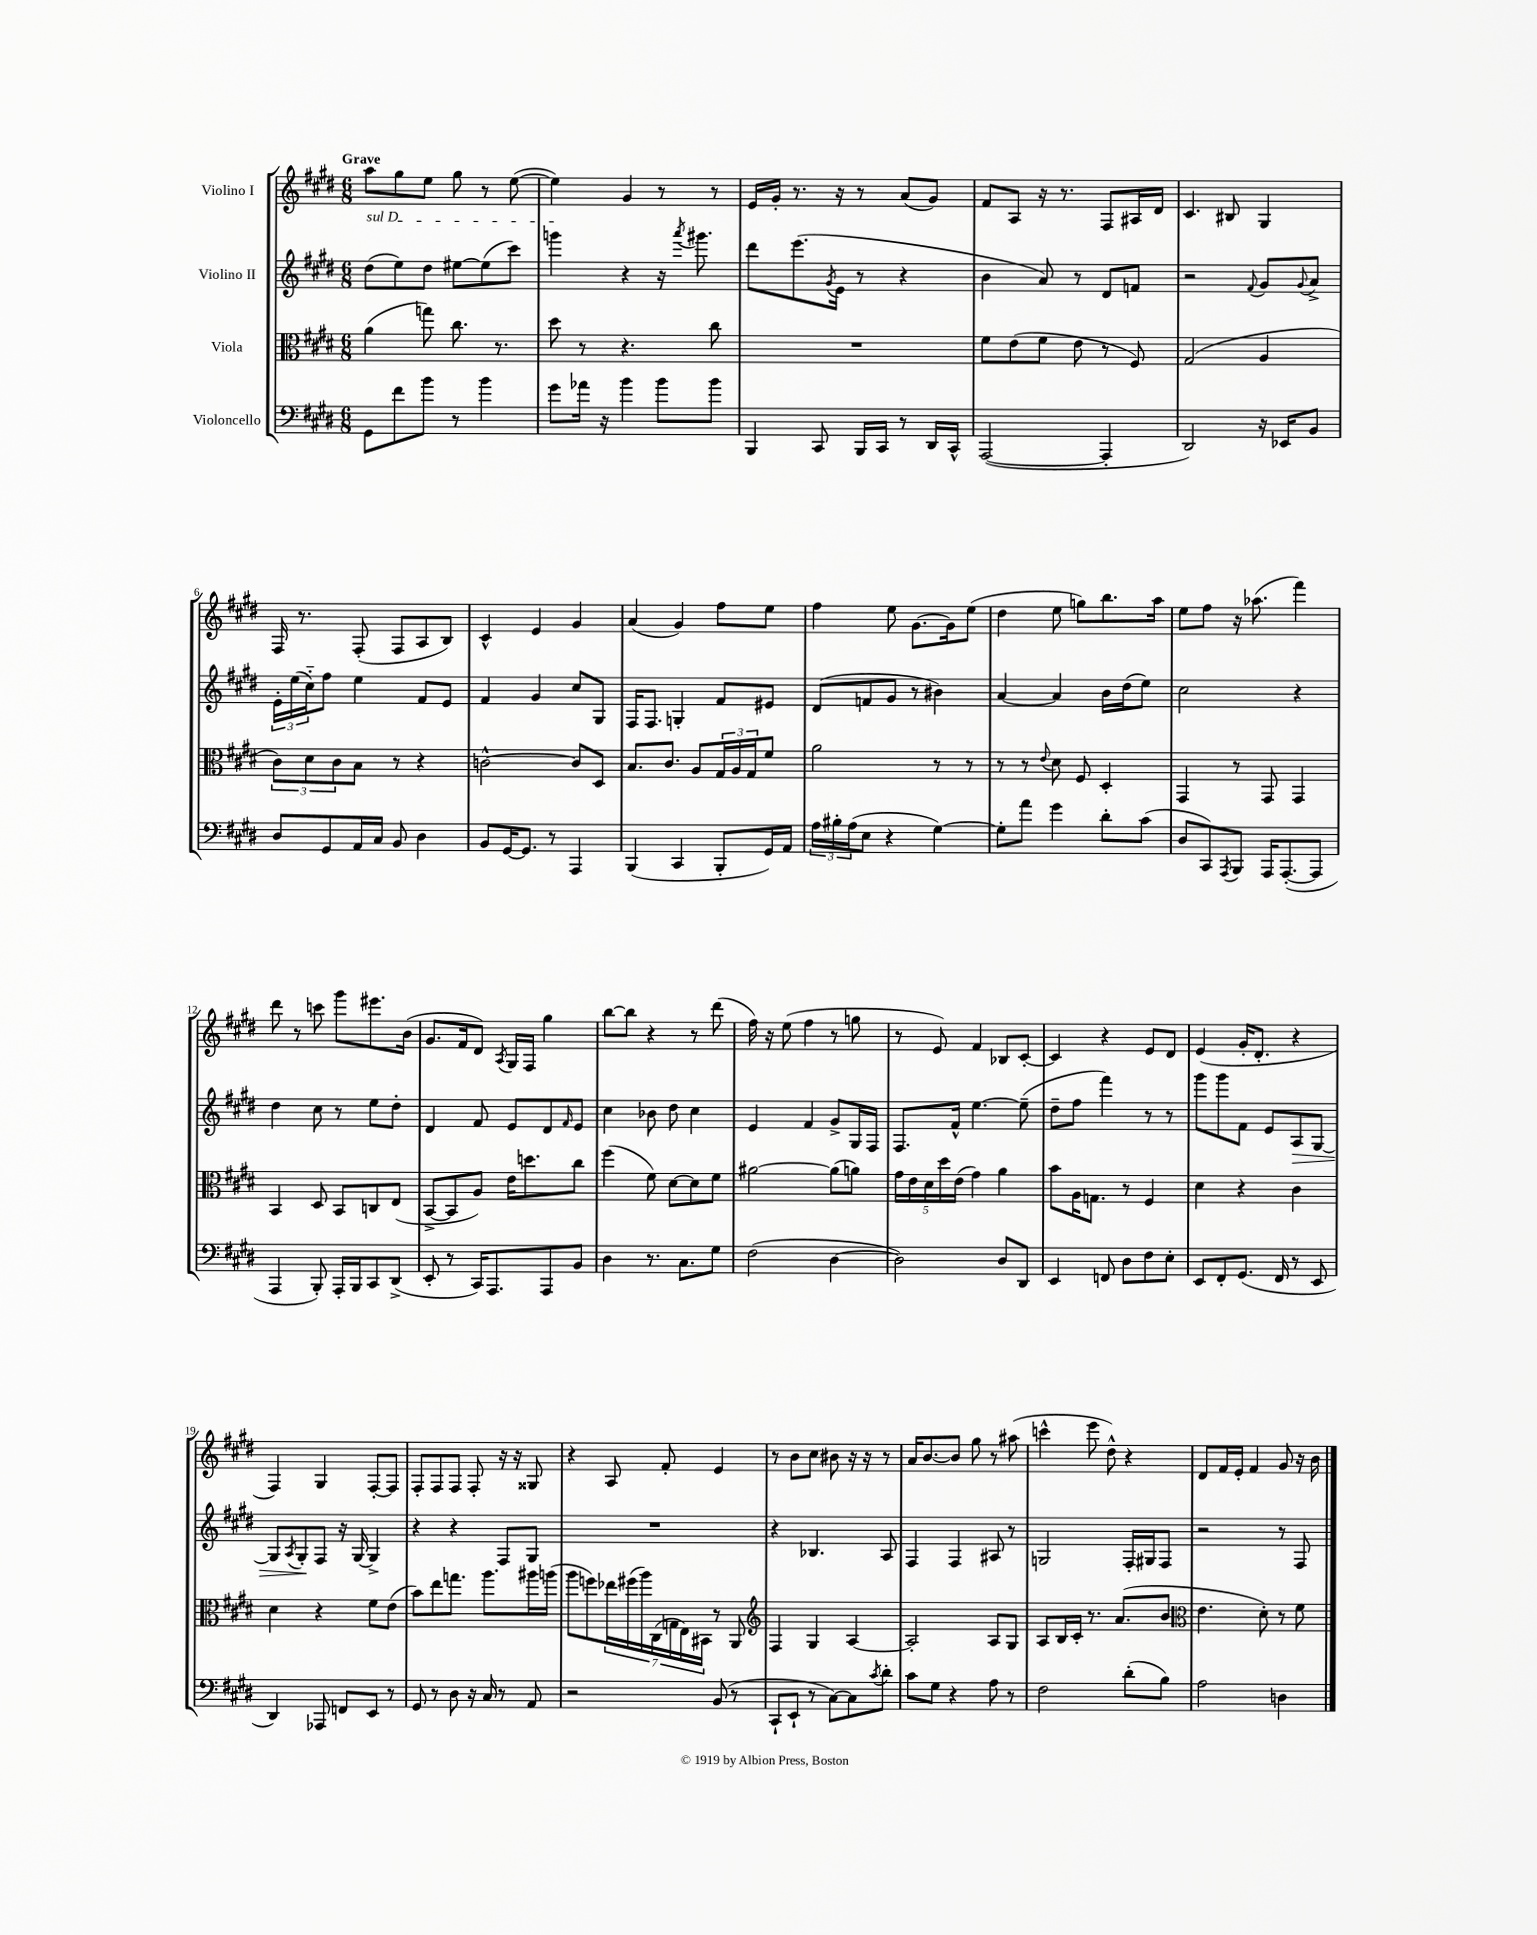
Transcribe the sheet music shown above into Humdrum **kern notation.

**kern	**kern	**kern	**dynam	**kern
*part4	*part3	*part2	*part2	*part1
*staff4	*staff3	*staff2	*staff2	*staff1
*I"Violoncello	*I"Viola	*I"Violino II	*	*I"Violino I
*clefF4	*clefC3	*clefG2	*	*clefG2
*k[f#c#g#d#]	*k[f#c#g#d#]	*k[f#c#g#d#]	*	*k[f#c#g#d#]
*M6/8	*M6/8	*M6/8	*	*M6/8
=1	=1	=1	=1	=1
!	!	!	!	!LO:TX:a:B:t=Grave
!	!	!LO:TX:a:i:t=sul D	!	!
8GG#\L	(4a\	(8dd#\L	.	8aa\L
8f#\	.	8ee\)	.	8gg#\
8b\J	8ggn\)	8dd#\J	.	8ee\J
8r	8.cc#\	[8ee#X\L	.	8gg#\
4b\	.	(8ee#\]	.	8r
.	8.r	.	.	.
.	.	8ccc#\J)	.	([8ee\
=2	=2	=2	=2	=2
8g#\L	8dd#\	4gggn\	.	4ee\])
16a-X\Jk	8r	.	.	.
16r	.	.	.	.
4b\	4.r	4r	.	4g#/
8b\L	.	16r	.	8r
.	.	8qaaa/	.	.
.	.	8.ggg#X\	.	.
8b\J	8cc#\	.	.	8r
=3	=3	=3	=3	=3
4BBB/	2.r	8ddd#\L	.	16e/LL
.	.	.	.	16g#'/JJ
.	.	(8.eee\	.	8.r
8CC#/	.	.	.	.
.	.	8qg#/	.	.
.	.	16e\Jk	.	16r
16BBB/LL	.	8r	.	8r
16CC#/JJ	.	.	.	.
8r	.	4r	.	(8a/L
16DD#/LL	.	.	.	8g#/J)
16CC#^^/JJ	.	.	.	.
=4	=4	=4	=4	=4
([2AAA/	8f#\L	4b\	.	8f#/L
.	(8e\	.	.	8A/J
.	8f#\J	8a/)	.	16r
.	.	.	.	8.r
.	8e\	8r	.	.
4AAA'/]	8r	8d#/L	.	8F#/L
.	8F#/)	8fn/J	.	16A#X/L
.	.	.	.	16d#/JJ
=5	=5	=5	=5	=5
2DD#/)	(2G#/	2r	.	4.c#/
.	.	.	.	8B#X/
.	.	8qqf#/	.	.
16r	4A/	8g#/L	.	4G#/
16EE-X/KL	.	.	.	.
.	.	8qqg#/	.	.
8BB/J	.	8a^/J	.	.
!!LO:LB:g=z
=6	=6	=6	=6	=6
8D#/L	12c#\L)	24e'\LL	.	16F#/
.	.	(24ee\	.	.
.	.	.	.	8.r
.	12d#\	24cc#\J)	.	.
8GG#/	.	8ff#\J	.	.
.	12c#\	.	.	.
16AA/L	8B\J	4ee\	.	(8F#'/
16C#/JJ	.	.	.	.
8BB/	8r	.	.	8F#/L
4D#\	4r	8f#/L	.	8A/
.	.	8e/J	.	8B/J)
=7	=7	=7	=7	=7
8BB/L	[2cn^^\	4f#/	.	4c#^^/
[16GG#/K	.	.	.	.
8.GG#/J]	.	.	.	.
.	.	4g#/	.	4e/
8r	.	.	.	.
4AAA/	8c/L]	8cc#/L	.	4g#/
.	8D#/J	8G#/J	.	.
=8	=8	=8	=8	=8
(4BBB/	8.B/L	16F#/KL	.	(4a/
.	.	8.F#/J	.	.
.	8.c#/J	.	.	.
4CC#/	.	4Gn'/	.	4g#/)
.	8A/L	.	.	.
8BBB'/L	24G#/L	8f#/L	.	8ff#\L
.	24A/	.	.	.
.	24G#/J	.	.	.
16GG#/L)	8f#/J	8e#X/J	.	8ee\J
16AA/JJ	.	.	.	.
=9	=9	=9	=9	=9
24A\LL	2a\	(8d#/L	.	4ff#\
24B#X'\	.	.	.	.
(24A\J	.	.	.	.
8E\J	.	8fn/	.	.
4r	.	8g#/J	.	8ee\
.	.	8r	.	[8.g#\L
[4G#\)	8r	4b#X\)	.	.
.	.	.	.	16g#\k]
.	8r	.	.	(8ee\J
=10	=10	=10	=10	=10
8G#'\L]	8r	[4a/	.	4dd#\
8a\J	8r	.	.	.
.	8qqe/	.	.	.
4g#\	8d#\	4a/]	.	8ee\
.	8F#/	.	.	8ggn\L)
8d#'\L	4D#'/	16b\LL	.	8.bb\
.	.	(16dd#\J	.	.
(8c#\J	.	8ee\J)	.	.
.	.	.	.	16aa\Jk
=11	=11	=11	=11	=11
8D#/L	4GG#/	2cc#\	.	8ee\L
8CC#/)	.	.	.	8ff#\J
8qAAA/	.	.	.	.
8BBB/J	8r	.	.	16r
.	.	.	.	(8.aa-X\
16AAA/KL	8GG#/	.	.	.
([8.AAA'/	.	.	.	.
.	4GG#/	4r	.	4fff#\)
8AAA/J]	.	.	.	.
!!LO:LB:g=z
=12	=12	=12	=12	=12
4AAA/	4BB/	4dd#\	.	8ddd#\
.	.	.	.	8r
8BBB'/)	8D#/	8cc#\	.	8cccn\
16AAA'/LL	8BB/L	8r	.	8ggg#\L
16BBB/J	.	.	.	.
8CC#/	8Cn/	8ee\L	.	8.eee#X\
(8DD#^/J	(8E/J	8dd#'\J	.	.
.	.	.	.	(16b\Jk
=13	=13	=13	=13	=13
8EE'/	[8BB^/L	4d#/	.	8.g#/L
8r	8BB/]	.	.	.
.	.	.	.	16f#/k
16CC#/KL)	8A/J)	8f#/	.	8d#/J)
8.AAA/	.	.	.	.
.	.	.	.	8qA/
.	16e\KL	8e/L	.	16G#/LL
.	8.ddn\	.	.	16F#/JJ
8AAA/	.	8d#/	.	4gg#\
.	.	16qqf#/	.	.
8BB/J	8cc#\J	8e/J	.	.
=14	=14	=14	=14	=14
4D#\	(4ff#\	4cc#\	.	[8bb\L
.	.	.	.	8bb\J]
8.r	8f#\)	8b-X\	.	4r
.	[8d#\L	8dd#\	.	.
8.C#\L	.	.	.	.
.	8d#\]	4cc#\	.	8r
8G#\J	8f#\J	.	.	(8ddd#\
=15	=15	=15	=15	=15
(2F#\	[2a#X\	4e/	.	16ff#\)
.	.	.	.	16r
.	.	.	.	(8ee\
.	.	4f#/	.	4ff#\
[4D#\	(8a#\L]	8g#^/L	.	8r
.	8an\J)	16G#/L	.	8ggn\
.	.	16F#/JJ	.	.
=16	=16	=16	=16	=16
2D#\])	20g#\LL	8.F#/L	.	8r
.	20e\	.	.	.
.	20d#\	.	.	.
.	.	.	.	8e/)
.	20dd#\	.	.	.
.	.	16f#^^/Jk	.	.
.	(20e\JJ	.	.	.
.	4g#\)	[4.ee\	.	4f#/
8D#/L	4a\	.	.	8B-X/L
8DD#/J	.	(8ee~\]	.	[8c#'/J
=17	=17	=17	=17	=17
4EE/	8b\L	8dd#~\L	.	4c#/]
.	16A\K	8ff#\J	.	.
.	8.Gn\J	.	.	.
8FFn/	.	4fff#\)	.	4r
8D#\L	8r	.	.	.
8F#\	4F#/	8r	.	8e/L
8E'\J	.	8r	.	8d#/J
=18	=18	=18	=18	=18
8EE/L	4d#\	8ggg#\L	.	(4e/
8FF#'/	.	8ggg#\	.	.
(8.GG#/J	4r	8f#\J	.	16g#'/KL
.	.	.	.	8.d#'/J
.	.	8e/L	.	.
16FF#/	.	.	.	.
!	!	!	!LO:HP:b	!
8r	4c#\	8A/	>	4r
8EE/	.	[8G#/J	.	.
!!LO:LB:g=z
=19	=19	=19	=19	=19
4DD#/)	4d#\	8G#/L]	.	4F#/)
.	.	8qA/	.	.
.	.	8G#'/	.	.
8AAA-X/	4r	8F#/J	]	4G#/
8FFn/L	.	16r	.	.
.	.	[16G#/	.	.
8EE/J	8f#\L	4G#^/]	.	[8F#'/L
8r	(8e\J	.	.	8F#/J]
=20	=20	=20	=20	=20
8GG#/	8b\L)	4r	.	8F#'/L
8r	8ee\	.	.	8F#/
8D#\	8.ggn\J	4r	.	8F#/J
16r	.	.	.	8F#'/
16C#/	8.aa\L	.	.	.
8r	.	8F#/L	.	16r
.	.	.	.	16r
8AA/	16aa#X\L	8G#/J	.	8G##X/
.	(16aan\JJ	.	.	.
=21	=21	=21	=21	=21
2r	8aa\L	2.r	.	4r
.	8ffn\)	.	.	.
.	28ee-X\L	.	.	8A/
.	(28ff#X\	.	.	.
.	28aa\)	.	.	.
.	(28C#\	.	.	.
.	.	.	.	8f#'/
.	28Gn\	.	.	.
.	28E\)	.	.	.
.	28BB#X\JJ	.	.	.
(8BB/	8r	.	.	4e/
8r	8AA/	.	.	.
=22	=22	=22	=22	=22
*	*clefG2	*	*	*
8CC#`/L	4F#/	4r	.	8r
8EE`/J	.	.	.	8b\L
8r	4G#/	4.B-X/	.	8cc#\J
[8C#\L)	.	.	.	8b#X\
8C#\]	[4A/	.	.	16r
.	.	.	.	16r
8qc#/	.	.	.	.
8d#'\J	.	8A/	.	8r
=23	=23	=23	=23	=23
8c#\L	2A'/]	4F#/	.	16a/KL
.	.	.	.	[8.b/
8G#\J	.	.	.	.
4r	.	4F#/	.	8b/J]
.	.	.	.	8gg#\
8A\	8A/L	8A#X/	.	8r
8r	8G#/J	8r	.	(8aa#X\
=24	=24	=24	=24	=24
2F#\	8A/L	2Gn/	.	4cccn^^\
.	16B/L	.	.	.
.	16c#'/JJ	.	.	.
.	8.r	.	.	8eee\
.	.	.	.	8dd#^^\)
.	(8.a/L	.	.	.
(8d#'\L	.	16F#'/LL	.	4r
.	.	16G#X/J	.	.
8B\J)	8b/J	8F#/J	.	.
=25	=25	=25	=25	=25
*	*clefC3	*	*	*
2A\	4.e\	2r	.	8d#/L
.	.	.	.	16f#/L
.	.	.	.	16e'/JJ
.	.	.	.	4f#/
.	8d#'\)	.	.	.
4Dn\	8r	8r	.	8g#/
.	8f#\	8F#/	.	16r
.	.	.	.	16b\
==	==	==	==	==
*-	*-	*-	*-	*-
